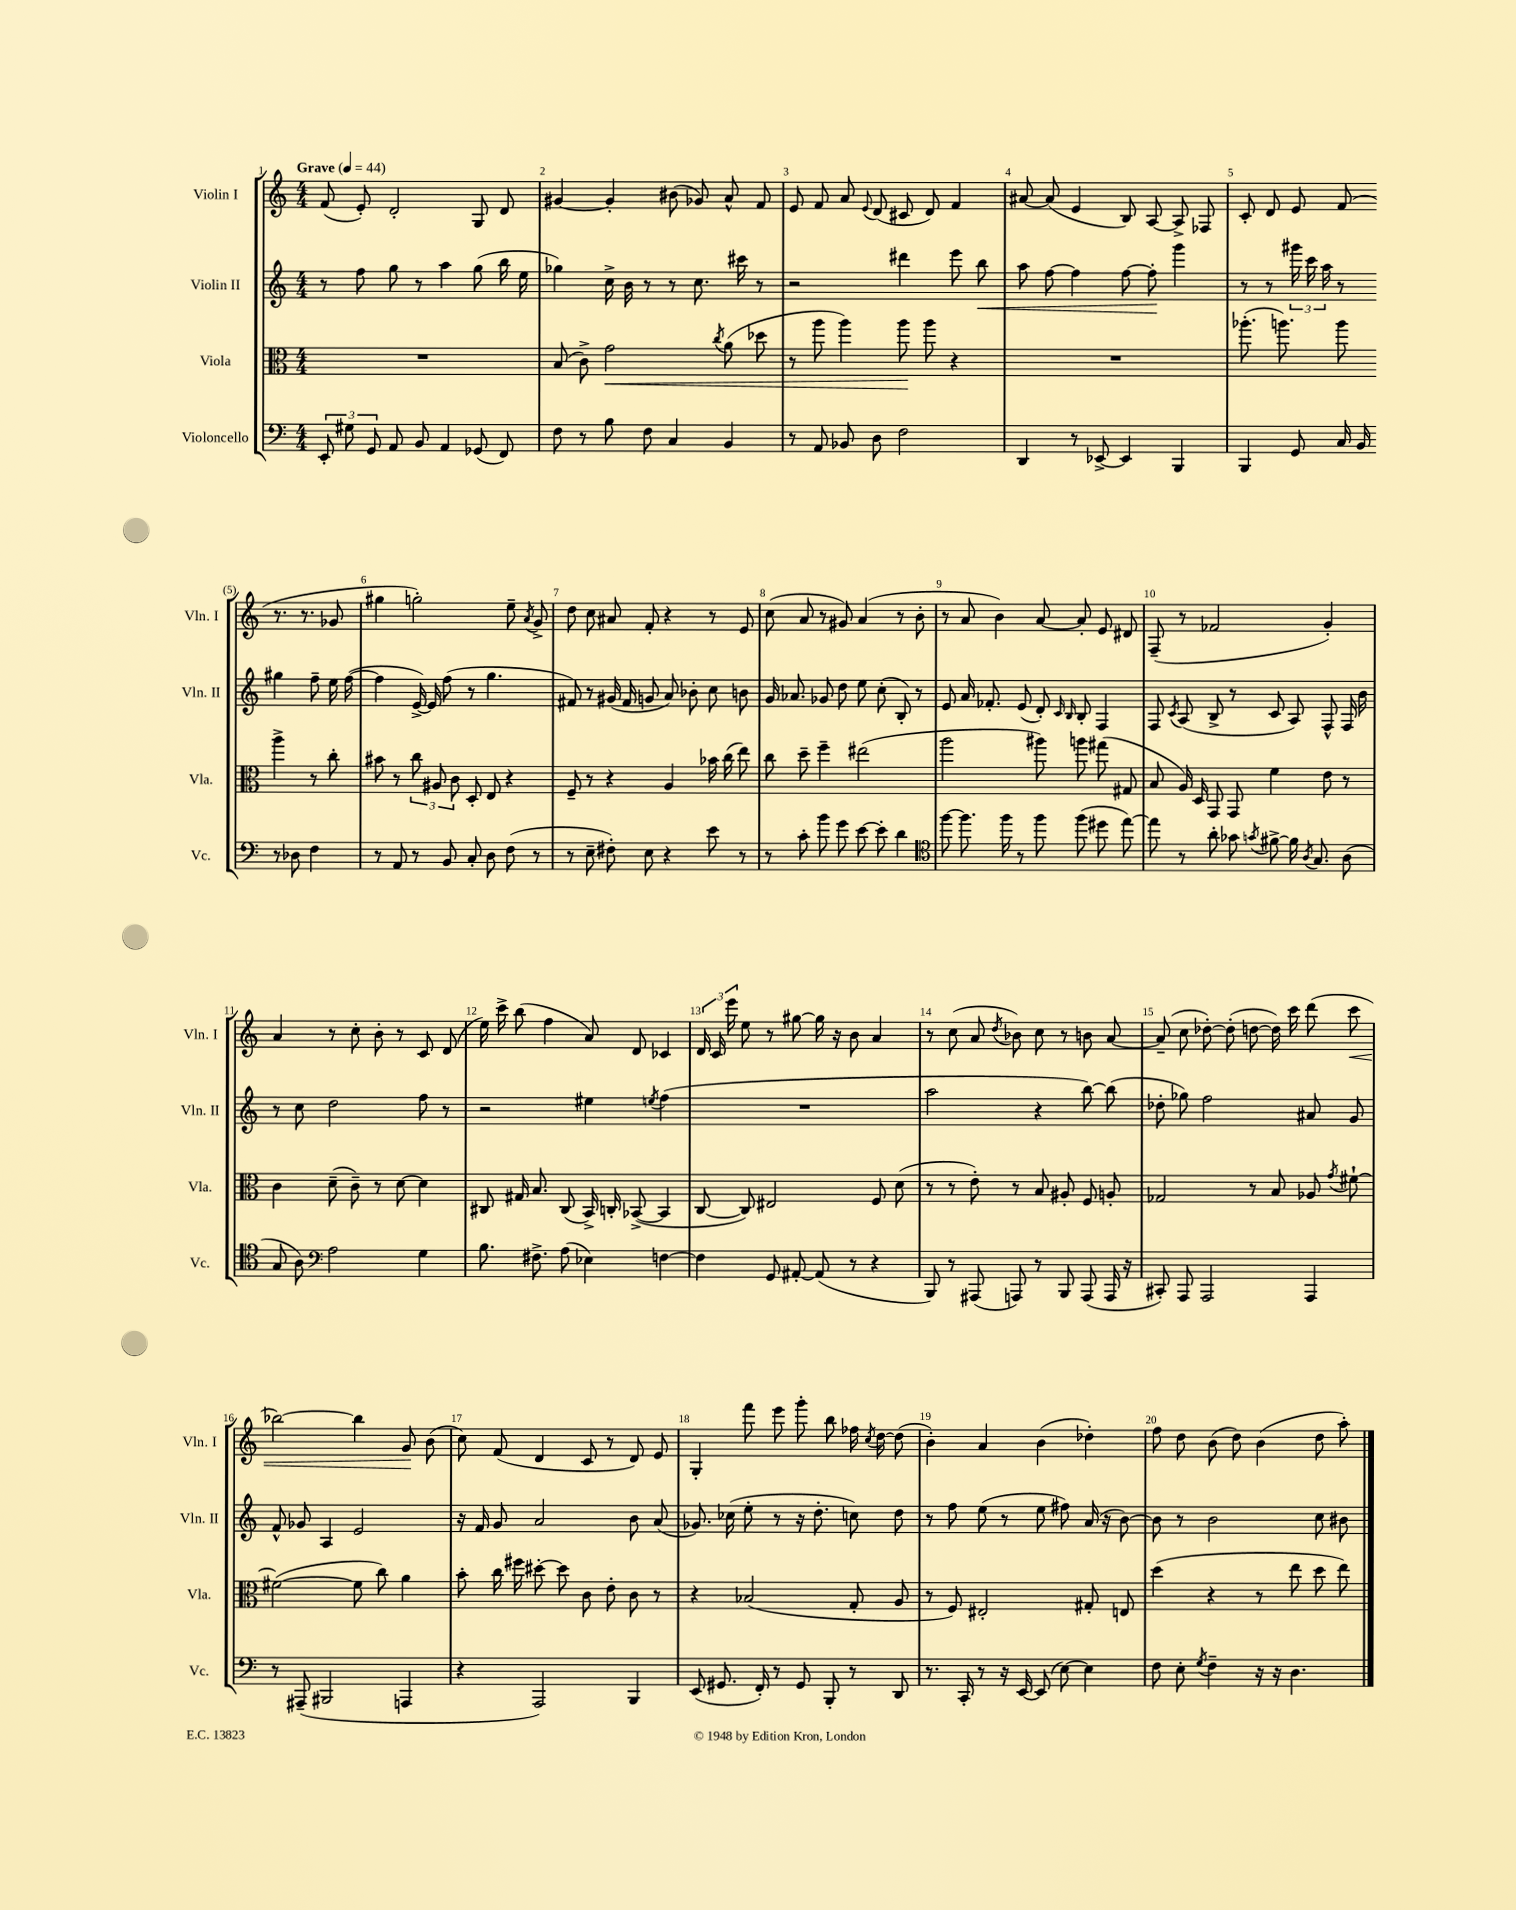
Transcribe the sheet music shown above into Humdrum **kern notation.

**kern	**kern	**dynam	**kern	**dynam	**kern	**dynam
*part4	*part3	*part3	*part2	*part2	*part1	*part1
*staff4	*staff3	*staff3	*staff2	*staff2	*staff1	*staff1
*I"Violoncello	*I"Viola	*	*I"Violin II	*	*I"Violin I	*
*I'Vc.	*I'Vla.	*	*I'Vln. II	*	*I'Vln. I	*
*clefF4	*clefC3	*	*clefG2	*	*clefG2	*
*k[]	*k[]	*	*k[]	*	*k[]	*
*M4/4	*M4/4	*	*M4/4	*	*M4/4	*
*MM44	*MM44	*	*MM44	*	*MM44	*
=1	=1	=1	=1	=1	=1	=1
!	!	!	!	!	!LO:TX:a:B:t=Grave	!
12EE'/	1r	.	8r	.	(8f/	.
12G#X\	.	.	.	.	.	.
.	.	.	8ff\	.	8e'/)	.
12GG/	.	.	.	.	.	.
8AA/	.	.	8gg\	.	2d'/	.
8BB/	.	.	8r	.	.	.
4AA/	.	.	4aa\	.	.	.
(8GG-X/	.	.	(8gg\	.	8G/	.
8FF/)	.	.	16bb\	.	8d/	.
.	.	.	16ee\	.	.	.
=2	=2	=2	=2	=2	=2	=2
8F\	(8B/	.	4gg-X\)	.	[4g#X/	.
8r	8c^\)	.	.	.	.	.
!	!	!LO:HP:b	!	!	!	!
8B\	2g\	<	16cc^\	.	4g#'/]	.
.	.	.	16b\	.	.	.
8F\	.	.	8r	.	.	.
4C/	.	.	8r	.	(8b#X\	.
.	.	.	8.cc\	.	8g-X/)	.
.	8qcc/	.	.	.	.	.
4BB/	(8a\	.	.	.	8a^^/	.
.	.	.	16ccc#X\	.	.	.
.	8dd-X\	.	8r	.	8f/	.
=3	=3	=3	=3	=3	=3	=3
8r	8r	.	2r	.	8e/	.
8AA/	8aa\	.	.	.	8f/	.
8BB-X/	4aa\)	.	.	.	8a/	.
.	.	.	.	.	8qqe/	.
8D\	.	.	.	.	(8d/	.
2F\	8aa\	.	4ddd#X\	.	8c#X/	.
.	8aa\	[	.	.	8d/)	.
.	4r	.	8eee\	.	4f/	.
!	!	!	!	!LO:HP:b	!	!
.	.	.	8bb\	<	.	.
=4	=4	=4	=4	=4	=4	=4
4DD/	1r	.	8aa\	.	[8a#X/	.
.	.	.	[8ff\	.	(8a#/]	.
8r	.	.	4ff\]	.	4e/	.
[8EE-X^/	.	.	.	.	.	.
4EE-/]	.	.	[8ff\	.	8B/)	.
.	.	.	8ff'\]	.	[8A/	.
4BBB/	.	.	4ggg\	[	8A^/]	.
.	.	.	.	.	8F-X/	.
=5	=5	=5	=5	=5	=5	=5
4BBB/	(8.aa-X'\	.	8r	.	8c'/	.
.	.	.	8r	.	8d/	.
.	8.aan\)	.	.	.	.	.
8GG/	.	.	24ggg#X\	.	8e/	.
.	.	.	24ccc\	.	.	.
.	.	.	24aa\	.	.	.
16C/	8aa\	.	8r	.	(8f/	.
16BB/	.	.	.	.	.	.
8r	4aa^\	.	4gg#X\	.	8.r	.
8D-X\	.	.	.	.	.	.
.	.	.	.	.	8.r	.
4F\	8r	.	8ff~\	.	.	.
.	8cc'\	.	16ee\	.	8g-X/	.
.	.	.	([16ff\	.	.	.
!!LO:LB:g=z
=6	=6	=6	=6	=6	=6	=6
8r	8b#X\	.	4ff\]	.	4gg#X\	.
8AA/	8r	.	.	.	.	.
8r	12cc\	.	[16e^/)	.	2ggn'\)	.
.	.	.	16e/]	.	.	.
.	12A#X/	.	.	.	.	.
8BB/	.	.	(8ff\	.	.	.
.	12c\	.	.	.	.	.
8C'/	8D'/	.	8r	.	.	.
8D\	8E/	.	4.gg\	.	.	.
(8F\	4r	.	.	.	8ee~\	.
.	.	.	.	.	8qa/	.
8r	.	.	.	.	8g^/	.
=7	=7	=7	=7	=7	=7	=7
8r	8F~/	.	8f#X/)	.	8dd\	.
8E~\	8r	.	8r	.	8cc\	.
8F#X'\)	4r	.	(16g#X/	.	8a#X/	.
.	.	.	16f#/	.	.	.
8E\	.	.	8gn/	.	8f'/	.
4r	4A/	.	8a/)	.	4r	.
.	.	.	8b-X'\	.	.	.
8e\	16b-X\	.	8cc\	.	8r	.
.	(16cc\	.	.	.	.	.
8r	8ee\)	.	8bn\	.	8e/	.
=8	=8	=8	=8	=8	=8	=8
8r	8cc\	.	16g/	.	(8cc\	.
.	.	.	8.a-X/	.	.	.
8c'\	8dd~\	.	.	.	8a/	.
8b\	4ff~\	.	8g-X/	.	8r	.
8g\	.	.	8dd\	.	8g#X/)	.
[8e\	(2ee#X\	.	8ee\	.	(4a/	.
8e'\]	.	.	(8cc'\	.	.	.
4d\	.	.	8B'/)	.	8r	.
.	.	.	8r	.	8b'\	.
=9	=9	=9	=9	=9	=9	=9
*clefC4	*	*	*	*	*	*
[8ff\	2aa\	.	8e/	.	8r	.
8.ff\]	.	.	16a/	.	8a/	.
.	.	.	8.f-X'/	.	.	.
.	.	.	.	.	4b\)	.
16ff\	.	.	.	.	.	.
8r	.	.	(8e/	.	.	.
8ff\	8aa#X\)	.	8d'/)	.	[8a/	.
.	.	.	16qqc/	.	.	.
.	.	.	16qqB/	.	.	.
(8ff\	8aan\	.	8B'/	.	8a'/]	.
8dd#X\	(8gg#X\	.	4F/	.	8e/	.
[8ee\)	8G#X/	.	.	.	8d#X/	.
=10	=10	=10	=10	=10	=10	=10
8ee\]	8B/	.	8F/	.	(8F~/	.
.	.	.	8qc/	.	.	.
8r	16A/)	.	(8A/	.	8r	.
.	16D/	.	.	.	.	.
8a'\	8GG/	.	8B^/	.	2f-X/	.
8g-X\	8GG/	.	8r	.	.	.
8qgn/	.	.	.	.	.	.
[8f#X^\	4f\	.	8c/	.	.	.
16f#\]	.	.	8A/)	.	.	.
8qA/	.	.	.	.	.	.
8.G/	.	.	.	.	.	.
.	8e\	.	8F^^/	.	4g'/)	.
(8A\	8r	.	16F/	.	.	.
.	.	.	16b\	.	.	.
!!LO:LB:g=z
=11	=11	=11	=11	=11	=11	=11
8G/	4c\	.	8r	.	4a/	.
8A\)	.	.	8cc\	.	.	.
*clefF4	*	*	*	*	*	*
2A\	(8d~\	.	2dd\	.	8r	.
.	8c~\)	.	.	.	8cc'\	.
.	8r	.	.	.	8b'\	.
.	[8d\	.	.	.	8r	.
4G\	4d\]	.	8ff\	.	8c/	.
.	.	.	8r	.	(8d/	.
=12	=12	=12	=12	=12	=12	=12
8.B\	8C#X/	.	2r	.	16ee\)	.
.	.	.	.	.	16ccc^\	.
.	16G#X/	.	.	.	(8bb\	.
8.F#X^\	8.B/	.	.	.	.	.
.	.	.	.	.	4ff\	.
(8A\	(8C#/	.	.	.	.	.
4E-X\)	16BB^/)	.	4ee#X\	.	8a/)	.
.	16Cn'/	.	.	.	.	.
.	([8BB-X^/	.	.	.	8d/	.
.	.	.	8qeen/	.	.	.
[4Fn\	4BB-/]	.	(4ff\	.	4c-X/	.
=13	=13	=13	=13	=13	=13	=13
4F\]	[8C/	.	1r	.	24d/	.
.	.	.	.	.	24c/	.
.	.	.	.	.	24eee\	.
.	8C/])	.	.	.	8ee\	.
8GG/	2E#X/	.	.	.	8r	.
[8AA#X'/	.	.	.	.	[8gg#X\	.
(8AA#/]	.	.	.	.	16gg#\]	.
.	.	.	.	.	16r	.
8r	.	.	.	.	8b\	.
4r	8F/	.	.	.	4a/	.
.	(8d\	.	.	.	.	.
=14	=14	=14	=14	=14	=14	=14
8BBB/)	8r	.	2aa\	.	8r	.
8r	8r	.	.	.	(8cc\	.
(8AAA#X/	8e'\)	.	.	.	8a/	.
.	.	.	.	.	8qdd/	.
8AAAn/)	8r	.	.	.	8b-X\)	.
8r	8B/	.	4r	.	8cc\	.
8BBB/	8A#X'/	.	.	.	8r	.
(8AAA/	8F/	.	[8bb\)	.	8bn\	.
16AAA/	8An'/	.	(8bb\]	.	[8a/	.
16r	.	.	.	.	.	.
=15	=15	=15	=15	=15	=15	=15
8CC#X'/)	2G-X/	.	8dd-X'\	.	(8a~/]	.
8AAA/	.	.	8gg-X\)	.	8cc\	.
2AAA/	.	.	2ff\	.	[8dd-X'\)	.
.	.	.	.	.	(8dd-'\]	.
.	8r	.	.	.	[8ddn\	.
.	8B/	.	.	.	16dd\])	.
.	.	.	.	.	16ccc\	.
4AAA/	8A-X/	.	8a#X/	.	(8ddd\	.
.	8qg/	.	.	.	.	.
!	!	!	!	!	!	!LO:HP:b
.	[8f#X`\	.	8g/	.	8ccc\	<
!!LO:LB:g=z
=16	=16	=16	=16	=16	=16	=16
8r	(2f#X\_	.	8f^^/	.	[2bb-X\)	.
(8AAA#X~/	.	.	8g-X/	.	.	.
2BBB#X/	.	.	4A/	.	.	.
.	8f#\]	.	2e/	.	4bb-\]	.
.	8cc\)	.	.	.	.	.
4AAAn/	4a\	.	.	.	8g/	.
.	.	.	.	.	(8b\	[
=17	=17	=17	=17	=17	=17	=17
4r	8b'\	.	16r	.	8cc\)	.
.	.	.	16f/	.	.	.
.	16cc\	.	8g/	.	(8f/	.
.	16ff#X\	.	.	.	.	.
2AAA/)	[8dd#X'\	.	2a/	.	4d/	.
.	8dd#\]	.	.	.	.	.
.	8c\	.	.	.	8c/	.
.	8e'\	.	.	.	8r	.
4BBB/	8c\	.	8b\	.	8d/)	.
.	8r	.	(8a/	.	8e/	.
=18	=18	=18	=18	=18	=18	=18
(8EE/	4r	.	8.g-X/)	.	4G'/	.
8.GG#X/	.	.	.	.	.	.
.	.	.	(16cc-X\	.	.	.
.	(2B-X/	.	8ee'\	.	8fff\	.
16FF'/)	.	.	.	.	.	.
8r	.	.	8r	.	8eee\	.
8GG#/	.	.	16r	.	8ggg'\	.
.	.	.	8.dd'\	.	.	.
8BBB'/	.	.	.	.	8bb\	.
8r	8G'/	.	8ccn\)	.	16ff-X\	.
.	.	.	.	.	8qcc/	.
.	.	.	.	.	[16dd\	.
8DD/	8A/	.	8dd\	.	(8dd\]	.
=19	=19	=19	=19	=19	=19	=19
8.r	8r	.	8r	.	4b'\)	.
.	8F/)	.	8ff\	.	.	.
16CC'/	.	.	.	.	.	.
8r	2E#X'/	.	(8ee\	.	4a/	.
16r	.	.	8r	.	.	.
[16EE/	.	.	.	.	.	.
(8EE/]	.	.	8ee\	.	(4b\	.
[8E\)	.	.	8ff#X\)	.	.	.
4E\]	8G#X'/	.	(16a/	.	4dd-X'\)	.
.	.	.	16r	.	.	.
.	8En/	.	[8b\)	.	.	.
=20	=20	=20	=20	=20	=20	=20
8F\	(4dd\	.	8b\]	.	8ff\	.
8E'\	.	.	8r	.	8dd\	.
8qG/	.	.	.	.	.	.
4F~\	4r	.	2b\	.	(8b\	.
.	.	.	.	.	8dd\)	.
16r	8r	.	.	.	(4b\	.
16r	.	.	.	.	.	.
4.D\	8ee\	.	.	.	.	.
.	8dd\	.	8cc\	.	8dd\	.
.	8ee\)	.	8b#X\	.	8aa'\)	.
==	==	==	==	==	==	==
*-	*-	*-	*-	*-	*-	*-
